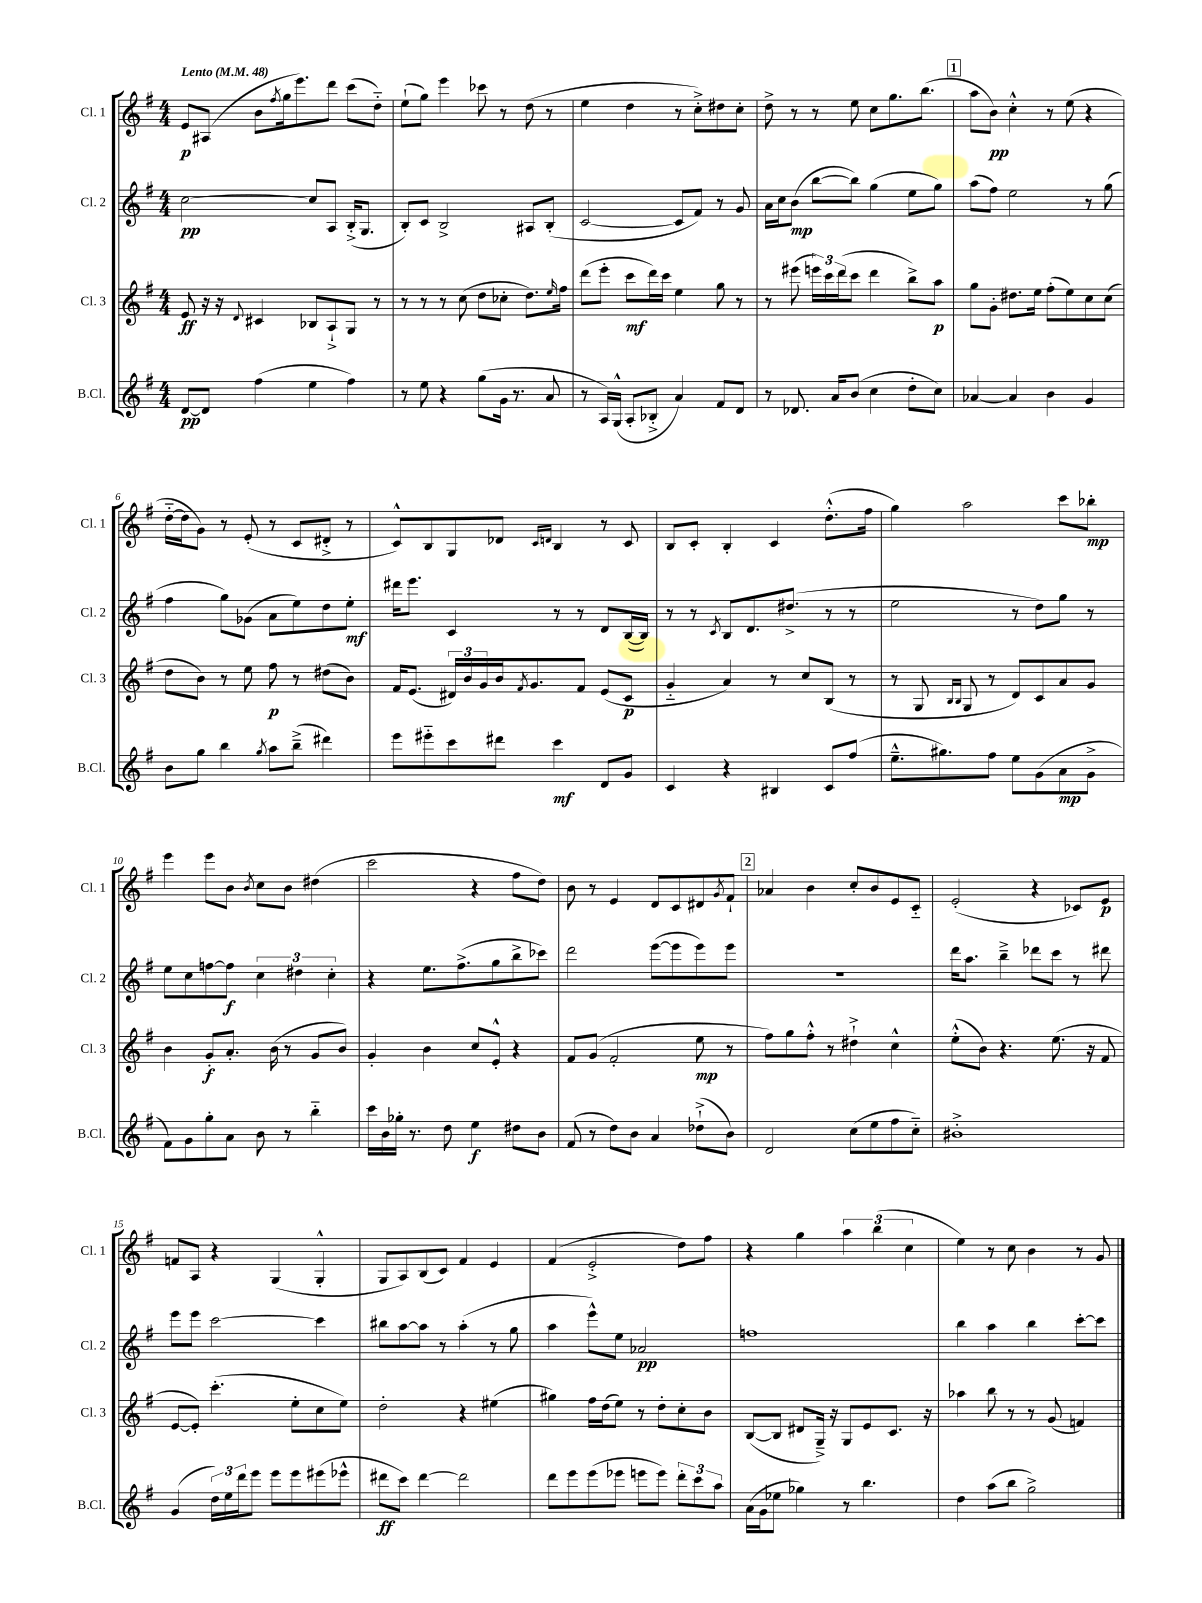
<<
\new StaffGroup <<
\new Staff = "s0" \with { instrumentName = "Cl. 1" shortInstrumentName = "Cl. 1" } {
    \clef treble \key g \major \numericTimeSignature \time 4/4 \tempo "Lento" 4 = 48
    e'8\p ais8( b'8 \acciaccatura { fis''8 } g''16 e'''8.) d'''8 c'''8( d''8-_) |
    e''8-!( g''8) e'''4 ces'''8 r8 d''8( r8 |
    e''4 d''4 r8 c''8-.->) dis''8 c''8-. |
    d''8-> r8 r8 e''8 c''8 g''8. b''8.( |
    \mark \markup { \box "1" } a''8 b'8\pp) c''4-.-^ r8 e''8( r4 |
    d''16~-_ d''16 g'8) r8 e'8-.( r8 c'8 dis'8-.-> r8 |
    c'8-^) b8 g8 des'8 \grace { c'16 d'16 } b4 r8 c'8 |
    b8 c'8-. b4-. c'4 d''8.-.-^( fis''16 |
    g''4) a''2 c'''8 bes''8-.\mp |
    e'''4 e'''8 b'8 \acciaccatura { b'8 } c''8 b'8 dis''4( |
    c'''2 r4 fis''8 d''8) |
    b'8 r8 e'4 d'8 c'8 dis'8 \acciaccatura { g'8 } fis'8-! |
    \mark \markup { \box "2" } aes'4 b'4 c''8-. b'8 e'8 c'8-_ |
    e'2-.( r4 ces'8) e'8\p |
    f'8 a8 r4 g4( g4-.-^ |
    g8 a8) b8( c'8) fis'4 e'4 |
    fis'4( e'2-.-> d''8) fis''8 |
    r4 g''4 \tuplet 3/2 { a''4 b''4( c''4 } |
    e''4) r8 c''8 b'4 r8 g'8 \bar "|." |
}
\new Staff = "s1" \with { instrumentName = "Cl. 2" shortInstrumentName = "Cl. 2" } {
    \clef treble \key g \major \numericTimeSignature \time 4/4
    c''2~\pp c''8 a8 b16-.->( g8. |
    b8-.) c'8 b2-> ais8 b8-.( |
    c'2~ c'8 fis'8) r8 g'8 |
    a'16 c''16 b'8\mp( b''8~ b''8) g''4( e''8 g''8) |
    \mark \markup { \box "1" } a''8( fis''8) e''2 r8 g''8( |
    fis''4 g''8) ges'8( a'8 e''8) d''8 e''8-.\mf |
    dis'''16 e'''8. c'4 r8 r8 d'8 b16~( b16) |
    r8 r8 \acciaccatura { c'8 } b8 d'8. dis''8.->( r8 r8 |
    e''2 r8 d''8) g''8 r8 |
    e''8 c''8 f''8~ f''8\f \tuplet 3/2 { c''4 dis''4 c''4-. } |
    r4 e''8. fis''8.->( g''8 b''8-> ces'''8) |
    d'''2 e'''8~( e'''8 e'''8) e'''8 |
    \mark \markup { \box "2" } R1 |
    d'''16 a''8. b''4---> des'''8 c'''8 r8 dis'''8 |
    e'''8 e'''8 c'''2~ c'''4 |
    bis''8 a''8~ a''8 r8 a''4-.( r8 g''8 |
    a''4 e'''8-^) e''8 aes'2\pp |
    f''1 |
    b''4 a''4 b''4 c'''8~-. c'''8 \bar "|." |
}
\new Staff = "s2" \with { instrumentName = "Cl. 3" shortInstrumentName = "Cl. 3" } {
    \clef treble \key g \major \numericTimeSignature \time 4/4
    e'8\ff r16 r16 \appoggiatura { d'8 } cis'4 bes8 a8-!-> g8 r8 |
    r8 r8 r8 c''8( d''8 ces''8-. d''8.) \grace { e''16 } fis''16 |
    d'''8( e'''8-. c'''8\mf d'''16) c'''16 e''4 g''8 r8 |
    r8 eis'''8( \tuplet 3/2 { e'''16) c'''16 d'''16( } c'''8 d'''4 b''8->) a''8\p |
    \mark \markup { \box "1" } g''8 g'8-. dis''8. e''16 fis''8-.( e''8) c''8 c''8( |
    d''8 b'8) r8 e''8 fis''8\p r8 dis''8( b'8) |
    fis'16 e'8.( \tuplet 3/2 { dis'16) b'16 g'16 } b'16 \acciaccatura { fis'8 } g'8. fis'8 e'8( c'8\p |
    g'4-_ a'4) r8 c''8 b8( r8 |
    r8 g8 \grace { b16 b16 } g8 r8 d'8) c'8 a'8 g'8 |
    b'4 g'8-.\f a'8.-. b'16( r8 g'8 b'8) |
    g'4-. b'4 c''8 e'8-.-^ r4 |
    fis'8 g'8( fis'2-. e''8\mp r8 |
    \mark \markup { \box "2" } fis''8) g''8 fis''8-.-^ r8 dis''4-!-> c''4-^ |
    e''8-.-^( b'8) r4. e''8.( r16 fis'8 |
    e'8~ e'8-.) c'''4.-.( e''8-. c''8 e''8) |
    d''2-. r4 eis''4( |
    gis''4) fis''16 d''16( e''8) r8 d''8-. c''8-. b'8 |
    b8~( b8 dis'8 g16--->) r16 g8 e'8 c'8. r16 |
    aes''4 b''8 r8 r8 g'8( f'4) \bar "|." |
}
\new Staff = "s3" \with { instrumentName = "B.Cl." shortInstrumentName = "B.Cl." } {
    \clef treble \key g \major \numericTimeSignature \time 4/4
    d'8~\pp d'8 fis''4( e''4 fis''4) |
    r8 e''8 r4 g''8( g'16 r8. a'8 |
    r8 a16) g16-^( a8-. bes8-.-> a'4) fis'8 d'8 |
    r8 des'8. a'16 b'8( c''4 d''8-. c''8) |
    \mark \markup { \box "1" } aes'4~ aes'4 b'4 g'4 |
    b'8 g''8 b''4 \acciaccatura { g''8 } a''8 b''8--->( dis'''4) |
    e'''8 eis'''8-_ c'''8 dis'''8 c'''4\mf d'8 g'8 |
    c'4 r4 bis4 c'8 fis''8( |
    e''8.---^ gis''8.) fis''8 e''8 g'8( a'8\mp g'8-> |
    fis'8) g'8 g''8-. a'8 b'8 r8 b''4-_ |
    c'''16 b'16 ges''16-. r8. d''8 e''4\f dis''8 b'8 |
    fis'8( r8 d''8) b'8 a'4 des''8-!->( b'8) |
    \mark \markup { \box "2" } d'2 c''8( e''8 fis''8 c''8-_) |
    bis'1-.-> |
    g'4( \tuplet 3/2 { d''16) e''16 d'''16 } e'''8 e'''8 e'''8 eis'''8( ees'''8-^ |
    dis'''8\ff c'''8) dis'''4~ dis'''2 |
    d'''8 e'''8 e'''8( ees'''8 e'''8 e'''8) \tuplet 3/2 { d'''8-. c'''8 a''8 } |
    a'16( g'16 ees''8 ges''4) r8 b''4. |
    d''4 a''8( b''8 g''2->) \bar "|." |
}
>>
>>
